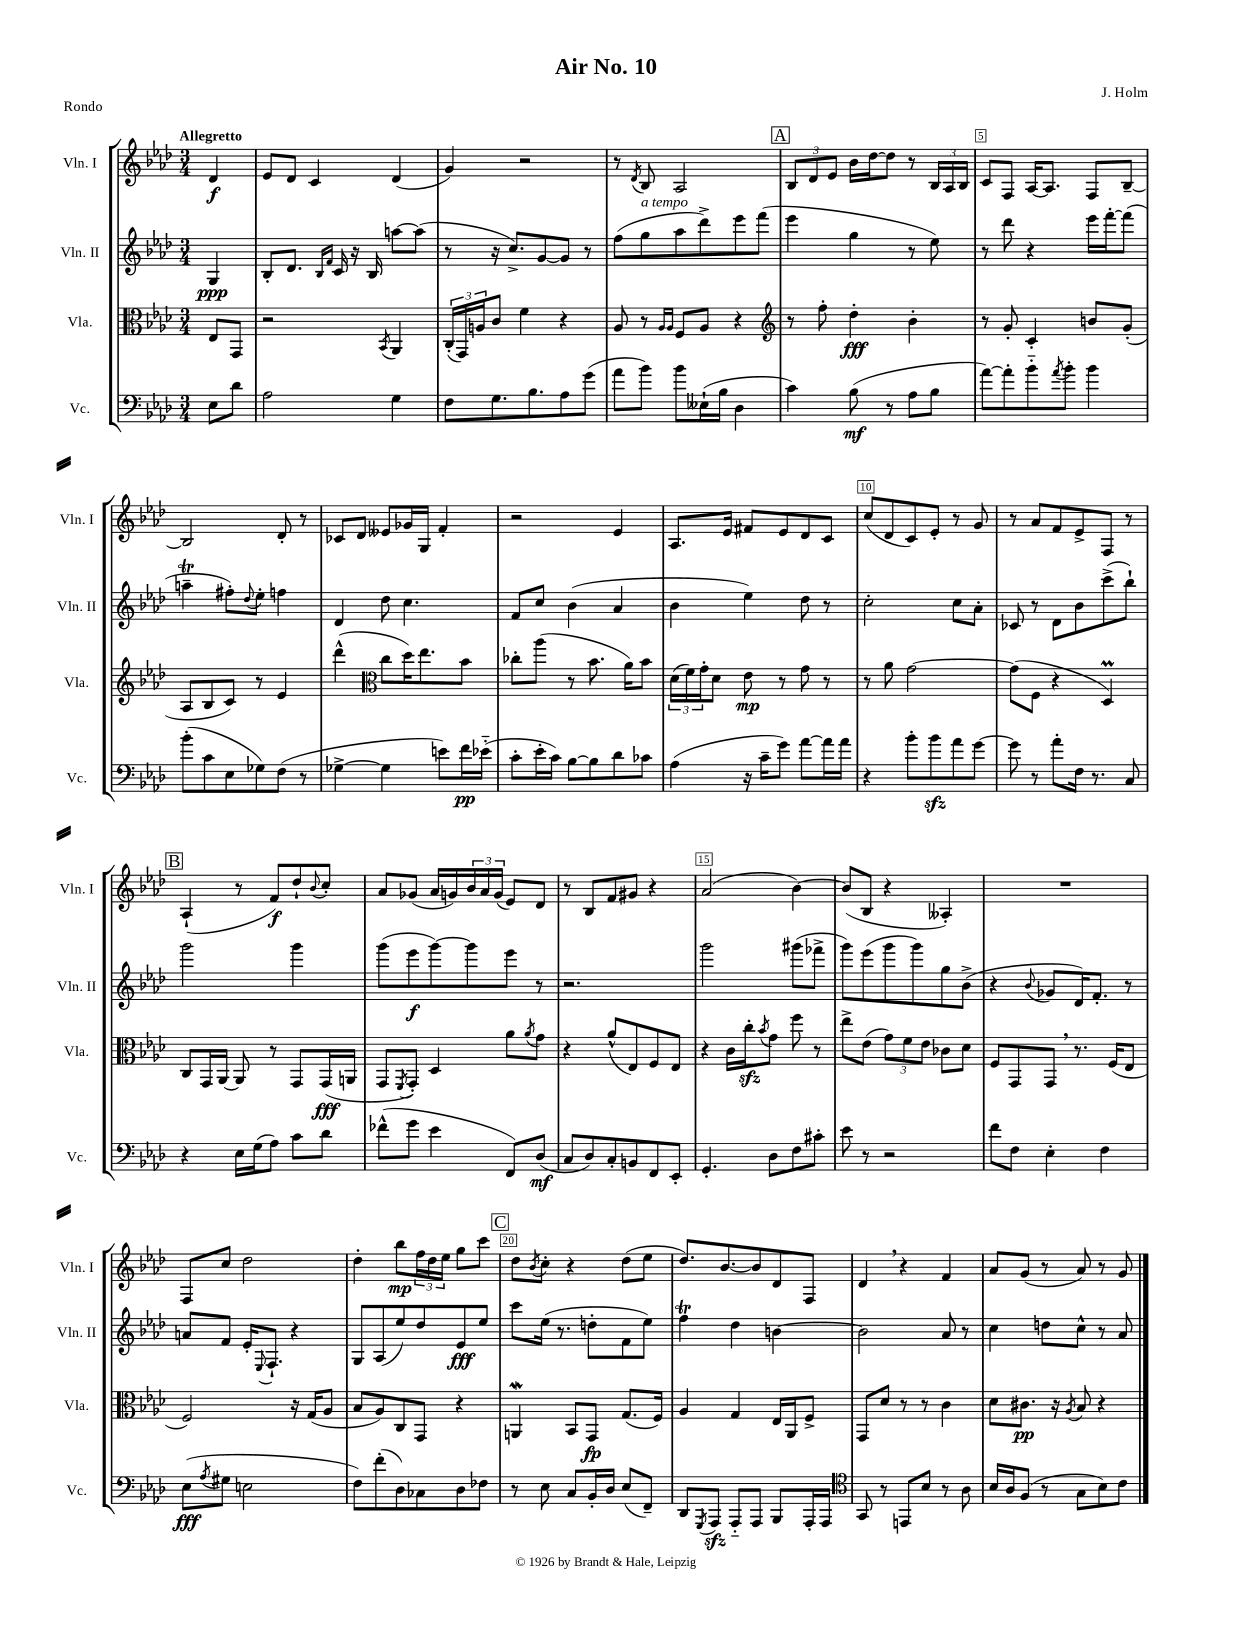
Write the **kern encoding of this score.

**kern	**dynam	**kern	**dynam	**kern	**dynam	**kern	**dynam
*part4	*part4	*part3	*part3	*part2	*part2	*part1	*part1
*staff4	*staff4	*staff3	*staff3	*staff2	*staff2	*staff1	*staff1
*I"Vc.	*	*I"Vla.	*	*I"Vln. II	*	*I"Vln. I	*
*I'Vc.	*	*I'Vla.	*	*I'Vln. II	*	*I'Vln. I	*
*clefF4	*	*clefC3	*	*clefG2	*	*clefG2	*
*k[b-e-a-d-]	*	*k[b-e-a-d-]	*	*k[b-e-a-d-]	*	*k[b-e-a-d-]	*
*M3/4	*	*M3/4	*	*M3/4	*	*M3/4	*
=	=	=	=	=	=	=	=
!	!	!	!	!	!	!LO:TX:a:B:t=Allegretto	!
8E-\L	.	8E-/L	.	4G/	ppp	4d-/	f
8d-\J	.	8GG/J	.	.	.	.	.
=1	=1	=1	=1	=1	=1	=1	=1
2A-\	.	2r	.	8B-'/L	.	8e-/L	.
.	.	.	.	8.d-/J	.	8d-/J	.
.	.	.	.	.	.	4c/	.
.	.	.	.	16qqB-/LL	.	.	.
.	.	.	.	16qqf/JJ	.	.	.
.	.	.	.	16c/	.	.	.
.	.	.	.	16r	.	.	.
.	.	.	.	16B-/	.	.	.
.	.	8qBB-/	.	.	.	.	.
4G\	.	4AA-/	.	[8aan\L	.	(4d-/	.
.	.	.	.	(8aa\J]	.	.	.
=2	=2	=2	=2	=2	=2	=2	=2
8F\L	.	(24C'/LL	.	8r	.	4g/)	.
.	.	24GG/)	.	.	.	.	.
.	.	24An/J	.	.	.	.	.
8.G\	.	8c/J	.	16r	.	.	.
.	.	.	.	8.cc^/L)	.	.	.
.	.	4f\	.	.	.	2r	.
8.B-\	.	.	.	.	.	.	.
.	.	.	.	[8g/	.	.	.
8A-\	.	4r	.	8g/J]	.	.	.
(8g\J	.	.	.	8r	.	.	.
=3	=3	=3	=3	=3	=3	=3	=3
8a-\L	.	8A-/	.	(8ff\L	.	8r	.
.	.	.	.	.	.	8qd-/	.
!	!	!	!	!LO:TX:a:i:t=a tempo	!	!	!
8b-\J)	.	8r	.	8gg\	.	8B-/	.
.	.	16qqA-/LL	.	.	.	.	.
.	.	16qqA-/JJ	.	.	.	.	.
8b-\L	.	8F/L	.	8aa-\	.	2A-/	.
(16E--X`\L	.	8A-/J	.	8ddd-^\)	.	.	.
16B-\JJ	.	.	.	.	.	.	.
4D-\	.	4r	.	8eee-\	.	.	.
.	.	.	.	(8fff\J	.	.	.
!!LO:REH:place=s1:t=A
=4	=4	=4	=4	=4	=4	=4	=4
*	*	*clefG2	*	*	*	*	*
4c\)	.	8r	.	4eee-\	.	12B-/L	.
.	.	.	.	.	.	12d-/	.
.	.	8ff'\	.	.	.	.	.
.	.	.	.	.	.	12e-/J	.
(8B-\	mf	4dd-'\	fff	4gg\	.	16b-\LL	.
.	.	.	.	.	.	[16dd-\J	.
8r	.	.	.	.	.	8dd-\J]	.
8A-\L	.	4b-'\	.	8r	.	8r	.
8B-\J	.	.	.	8ee-\)	.	24B-/LL	.
.	.	.	.	.	.	24A-/	.
.	.	.	.	.	.	24B-/JJ	.
=5	=5	=5	=5	=5	=5	=5	=5
[8a-\L)	.	8r	.	8r	.	8c/L	.
8a-'\]	.	8g'/	.	8ddd-\	.	8F/J	.
8b-\	.	4c'/	.	4r	.	[16A-/KL	.
.	.	.	.	.	.	8.A-/J]	.
8qa-/	.	.	.	.	.	.	.
8b-'\J	.	.	.	.	.	.	.
4b-\	.	8bn/L	.	16eee-\LL	.	8F/L	.
.	.	.	.	[16fff'\J	.	.	.
.	.	(8g'/J	.	(8fff\J]	.	[8B-~/J	.
!!LO:LB:g=z
=6	=6	=6	=6	=6	=6	=6	=6
(8b-'\L	.	8A-/L	.	4aant~\	.	2B-/]	.
8c\	.	8B-/	.	.	.	.	.
8E-\	.	8c/J)	.	8ff#X'\L)	.	.	.
.	.	.	.	8qqdd-/	.	.	.
8G-X\)	.	8r	.	8ee-'\J	.	.	.
(8F\J	.	4e-/	.	4ffn\	.	8d-'/	.
8r	.	.	.	.	.	8r	.
=7	=7	=7	=7	=7	=7	=7	=7
[4G-X^\	.	(4ddd-^^\	.	4d-/	.	8c-X/L	.
.	.	.	.	.	.	8d-/J	.
*	*	*clefC3	*	*	*	*	*
4G-\]	.	8cc\L	.	8dd-\	.	8e--X/L	.
.	.	16dd-\K)	.	4.cc\	.	16g-X/L	.
.	.	8.ee-\	.	.	.	16G/JJ	.
8en\L)	.	.	.	.	.	4f'/	.
16f\L	pp	8b-\J	.	.	.	.	.
(16e-X\JJ	.	.	.	.	.	.	.
=8	=8	=8	=8	=8	=8	=8	=8
8c'\L	.	8cc-X'\L	.	8f/L	.	2r	.
16e-'\L	.	(8aa-\J	.	8cc/J	.	.	.
16c\JJ)	.	.	.	.	.	.	.
[8B-\L	.	8r	.	(4b-\	.	.	.
8B-\]	.	8.b-\	.	.	.	.	.
8d-\	.	.	.	4a-/	.	4e-/	.
.	.	16a-\KL)	.	.	.	.	.
8c-X\J	.	8b-\J	.	.	.	.	.
=9	=9	=9	=9	=9	=9	=9	=9
(4A-\	.	(24d-\LL	.	4b-\	.	8.A-/L	.
.	.	24f\)	.	.	.	.	.
.	.	24g'\J	.	.	.	.	.
.	.	8d-\J	.	.	.	.	.
.	.	.	.	.	.	16e-/Jk	.
16r	.	8e-\	mp	4ee-\)	.	8f#X/L	.
16c~\KL	.	.	.	.	.	.	.
8g\J)	.	8r	.	.	.	8e-/	.
[8a-\L	.	8g\	.	8dd-\	.	8d-/	.
16a-\L]	.	8r	.	8r	.	8c/J	.
16a-\JJ	.	.	.	.	.	.	.
=10	=10	=10	=10	=10	=10	=10	=10
4r	.	8r	.	2cc'\	.	(8cc/L	.
.	.	8a-\	.	.	.	8d-/	.
8b-'\L	.	[2g\	.	.	.	8c/)	.
8b-zz\	.	.	.	.	.	8e-'/J	.
8a-\	.	.	.	8cc\L	.	8r	.
[8g\J	.	.	.	8a-'\J	.	8g/	.
=11	=11	=11	=11	=11	=11	=11	=11
8g\]	.	(8g\L]	.	8c-X/	.	8r	.
8r	.	8F\J	.	8r	.	8a-/L	.
8a-'\L	.	4r	.	8d-\L	.	8f/	.
16F\Jk	.	.	.	8b-\	.	8e-^/	.
8.r	.	.	.	.	.	.	.
.	.	4D-M/)	.	(8ccc^\	.	8F/J	.
8C/	.	.	.	8bb-`\J)	.	8r	.
!!LO:LB:g=z
!!LO:REH:place=s1:t=B
=12	=12	=12	=12	=12	=12	=12	=12
4r	.	8C/L	.	2ggg\	.	(4A-`/	.
.	.	16GG/L	.	.	.	.	.
.	.	[16AA-/JJ	.	.	.	.	.
16E-\LL	.	8AA-/]	.	.	.	8r	.
(16G\J	.	.	.	.	.	.	.
8A-\J)	.	8r	.	.	.	8f/L)	f
8c\L	.	8GG/L	.	4ggg\	.	8dd-`/	.
.	.	.	.	.	.	8qqb-/	.
8d-\J	.	(16GG/L	fff	.	.	8cc'/J	.
.	.	16AAn/JJ	.	.	.	.	.
=13	=13	=13	=13	=13	=13	=13	=13
(8f-X^^\L	.	8GG/L	.	(8ggg\L	.	8a-/L	.
.	.	8qFF/	.	.	.	.	.
8g\J	.	8GG'/J)	.	8eee-\	f	(8g-X/J	.
4e-\	.	4D-/	.	[8ggg\)	.	16a-/LL	.
.	.	.	.	.	.	16gn/)	.
.	.	.	.	8ggg\]	.	24b-/	.
.	.	.	.	.	.	24a-/	.
.	.	.	.	.	.	(24g/JJ	.
8FF/L)	.	8a-\L	.	8eee-\J	.	8e-/L)	.
.	.	8qa-/	.	.	.	.	.
(8D-/J	mf	8g\J	.	8r	.	8d-/J	.
=14	=14	=14	=14	=14	=14	=14	=14
8C/L	.	4r	.	2.r	.	8r	.
8D-/)	.	.	.	.	.	8B-/L	.
8C'/	.	(8a-^^/L	.	.	.	8f/	.
8BBn/	.	8E-/)	.	.	.	8g#X/J	.
8FF/	.	8F/	.	.	.	4r	.
8EE-'/J	.	8E-/J	.	.	.	.	.
=15	=15	=15	=15	=15	=15	=15	=15
4.GG'/	.	4r	.	2ggg\	.	(2a-/	.
.	.	16c\LL	.	.	.	.	.
.	.	16cczz'\J	.	.	.	.	.
.	.	8qb-/	.	.	.	.	.
8D-\L	.	8g\J	.	.	.	.	.
8F\	.	8ff\	.	(8ggg#X\L	.	[4b-\)	.
8c#X'\J	.	8r	.	8fff-X^\J	.	.	.
=16	=16	=16	=16	=16	=16	=16	=16
8e-\	.	8ee-^\L	.	8ggg\L)	.	(8b-/L]	.
8r	.	(8e-\J	.	(8eee-\	.	8B-/J	.
2r	.	12g\L)	.	8ggg\	.	4r	.
.	.	12f\	.	.	.	.	.
.	.	.	.	8ggg\)	.	.	.
.	.	12e-\J	.	.	.	.	.
.	.	8c-X\L	.	8gg\	.	4A--X'/)	.
.	.	8d-\J	.	(8b-^\J	.	.	.
=17	=17	=17	=17	=17	=17	=17	=17
8f\L	.	8F/L	.	4r	.	2.r	.
8F\J	.	8GG/	.	.	.	.	.
.	.	.	.	8qqb-/	.	.	.
4E-'\	.	8GG,/J	.	8g-X/L	.	.	.
.	.	8.r	.	16d-/K)	.	.	.
.	.	.	.	8.f'/J	.	.	.
4F\	.	.	.	.	.	.	.
.	.	(16F/KL	.	.	.	.	.
.	.	8E-/J	.	8r	.	.	.
!!LO:LB:g=z
=18	=18	=18	=18	=18	=18	=18	=18
(8E-\L	fff	2F/)	.	8an/L	.	8F/L	.
8qA-/	.	.	.	.	.	.	.
8G#X\J	.	.	.	8f/J	.	8cc/J	.
2En\	.	.	.	16e-'/KL	.	2dd-\	.
.	.	.	.	8qqE-/	.	.	.
.	.	.	.	8.F`/J	.	.	.
.	.	16r	.	4r	.	.	.
.	.	(16G/KL	.	.	.	.	.
.	.	8A-/J	.	.	.	.	.
=19	=19	=19	=19	=19	=19	=19	=19
8F\L)	.	8B-/L	.	8G/L	.	4dd-'\	.
(8f'\	.	8A-/)	.	(8A-/	.	.	.
8D-\)	.	8C/	.	8ee-/)	.	8bb-\L	mp
8C-X\	.	8GG/J	.	8dd-/	.	24ff\L	.
.	.	.	.	.	.	24dd-\	.
.	.	.	.	.	.	24ee-\JJ	.
8D-\	.	4r	.	8e-/	fff	8gg\L	.
8F-X\J	.	.	.	8ee-/J	.	8ccc\J	.
!!LO:REH:place=s1:t=C
=20	=20	=20	=20	=20	=20	=20	=20
8r	.	4AAnW/	.	8ccc\L	.	8dd-\L	.
.	.	.	.	.	.	8qb-/	.
8E-\	.	.	.	(16ee-\Jk	.	8cc'\J	.
.	.	.	.	8.r	.	.	.
8C/L	.	8BB-/L	.	.	.	4r	.
16BB-'/L	.	8GG/J	fp	8ddn'\L	.	.	.
16D-/JJ	.	.	.	.	.	.	.
(8E-/L	.	(8.G/L	.	8f\	.	(8dd-\L	.
8FF~/J)	.	.	.	8ee-\J)	.	8ee-\J	.
.	.	16F/Jk)	.	.	.	.	.
=21	=21	=21	=21	=21	=21	=21	=21
8DD-/L	.	4A-/	.	4ffT\	.	8.dd-/L)	.
8qGGG/	.	.	.	.	.	.	.
8AAA-zz/J	.	.	.	.	.	.	.
.	.	.	.	.	.	[8.b-/	.
8AAA-/L	.	4G/	.	4dd-\	.	.	.
8AAA-/J	.	.	.	.	.	8b-/]	.
8BBB-/L	.	16E-/LL	.	[4bn\	.	8d-/	.
.	.	16AA-/J	.	.	.	.	.
16AAA-'/L	.	8F^/J	.	.	.	8F/J	.
16AAA-/JJ	.	.	.	.	.	.	.
=22	=22	=22	=22	=22	=22	=22	=22
*clefC4	*	*	*	*	*	*	*
8GG/	.	8GG/L	.	2b\]	.	4d-,/	.
8r	.	8d-/J	.	.	.	.	.
8EEn/L	.	8r	.	.	.	4r	.
8B-/J	.	8r	.	.	.	.	.
8r	.	4c\	.	8a-/	.	4f/	.
8A-\	.	.	.	8r	.	.	.
=23	=23	=23	=23	=23	=23	=23	=23
16B-/LL	.	8d-\L	.	4cc\	.	8a-/L	.
16A-/J	.	.	.	.	.	.	.
(8F/J	.	8.c#X\J	pp	.	.	(8g/J	.
8r	.	.	.	8ddn\L	.	8r	.
.	.	16r	.	.	.	.	.
.	.	8qA-/	.	.	.	.	.
8G\L	.	8B-/	.	8cc^^\J	.	8a-/)	.
8B-\)	.	4r	.	8r	.	8r	.
8c\J	.	.	.	8a-/	.	8g/	.
==	==	==	==	==	==	==	==
*-	*-	*-	*-	*-	*-	*-	*-
